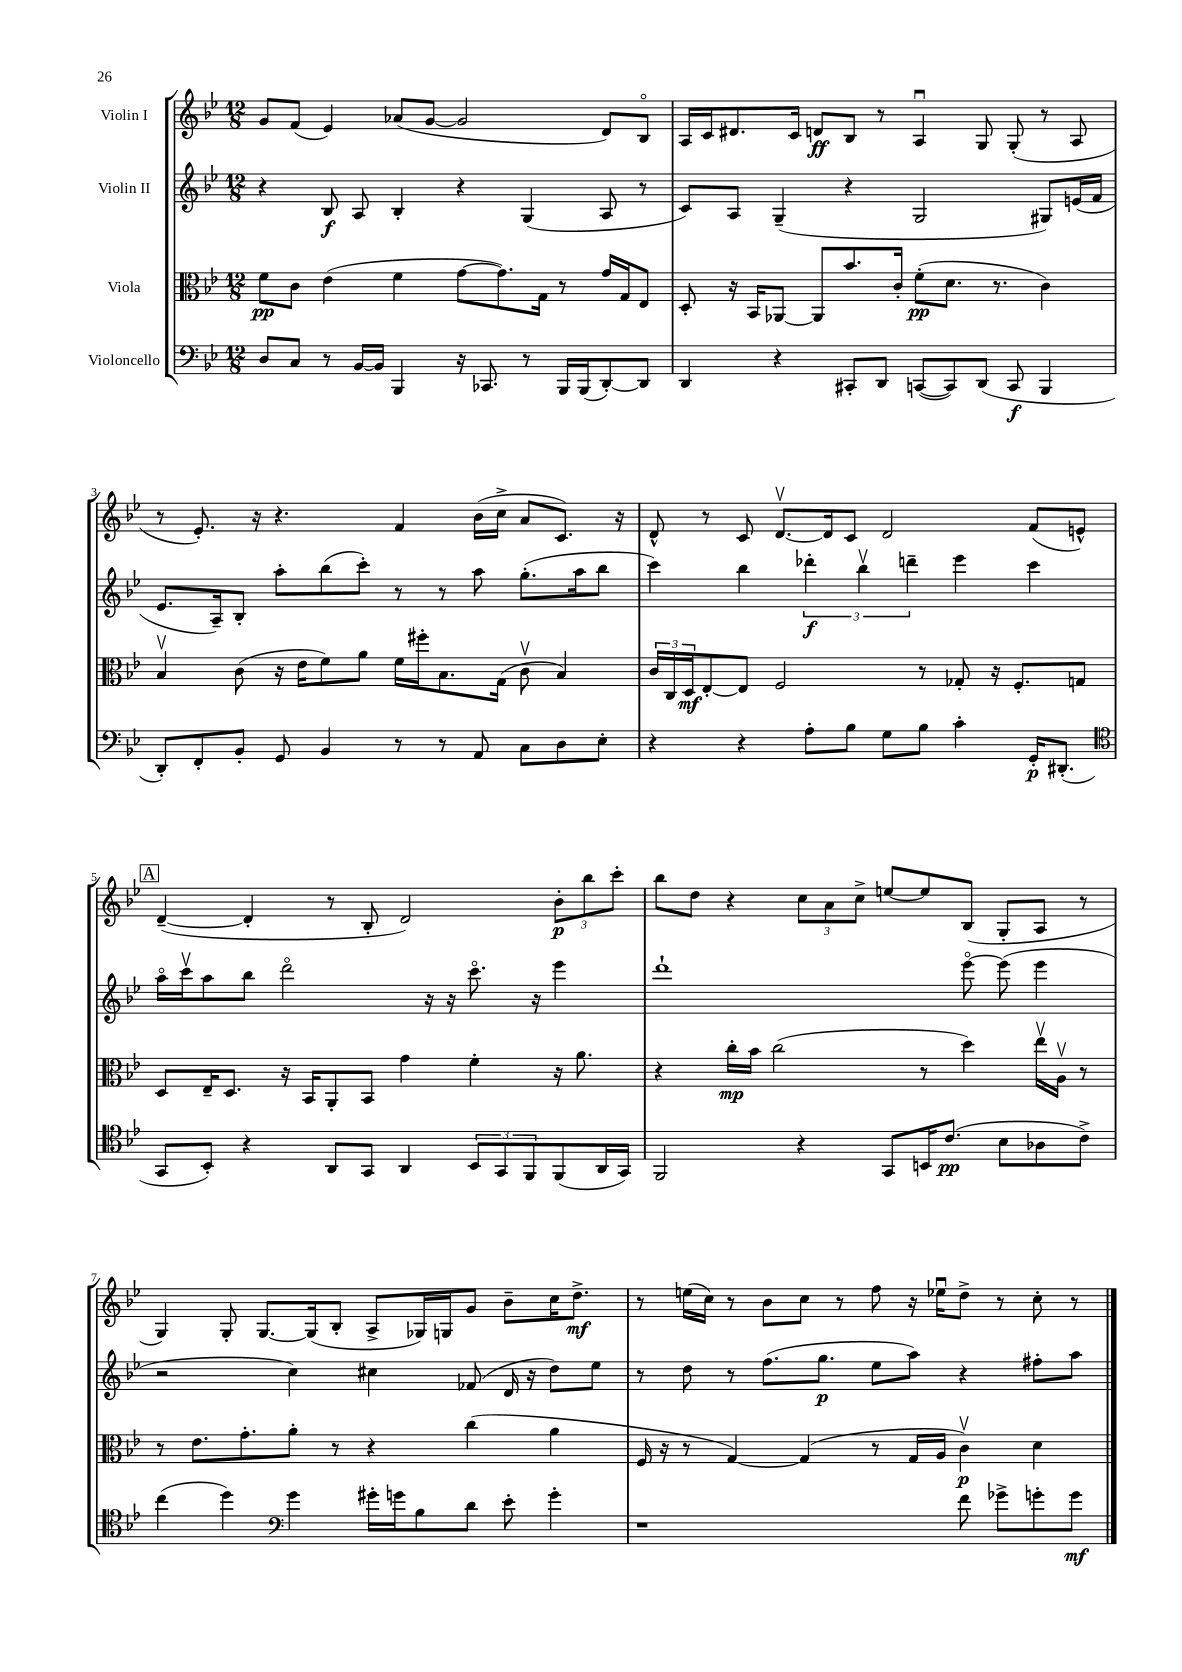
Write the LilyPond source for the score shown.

<<
\new StaffGroup <<
\new Staff = "s0" \with { instrumentName = "Violin I" } {
    \clef treble \key bes \major \numericTimeSignature \time 12/8
    g'8 f'8( ees'4) aes'8( g'8~ g'2 d'8) bes8\flageolet |
    a16 c'16 dis'8. c'16 d'8\ff bes8 r8 a4\downbow g8 g8-.( r8 a8 |
    r8 ees'8.-.) r16 r4. f'4 bes'16( c''16-> a'8 c'8.) r16 |
    d'8-^ r8 c'8 d'8.~\upbow d'16 c'8 d'2 f'8( e'8-^) |
    \mark \markup { \box "A" } d'4~--( d'4-. r8 bes8-. d'2) \tuplet 3/2 { bes'8-.\p bes''8 c'''8-. } |
    bes''8 d''8 r4 \tuplet 3/2 { c''8 a'8 c''8-> } e''8~ e''8 bes8( g8-. a8 r8 |
    g4) g8-. g8.~ g16( bes8-. a8-> ges16) g16 g'8 bes'8-- c''16 d''8.->\mf |
    r8 e''16( c''16) r8 bes'8 c''8 r8 f''8 r16 ees''16\downbow d''8-> r8 c''8-. r8 \bar "|." |
}
\new Staff = "s1" \with { instrumentName = "Violin II" } {
    \clef treble \key bes \major \numericTimeSignature \time 12/8
    r4 bes8\f a8 bes4-. r4 g4( a8 r8 |
    c'8) a8 g4--( r4 g2 gis8) e'16( f'16 |
    ees'8. a16--) bes8-. a''8-. bes''8( c'''8-.) r8 r8 a''8 g''8.-.( a''16 bes''8 |
    c'''4) bes''4 \tuplet 3/2 { des'''4-.\f bes''4\upbow d'''4-- } ees'''4 c'''4 |
    \mark \markup { \box "A" } a''16\flageolet c'''16\upbow a''8 bes''8 d'''2\flageolet r16 r16 c'''8.\flageolet r16 ees'''4 |
    d'''1-! ees'''8~\flageolet ees'''8( ees'''4 |
    r2 c''4) cis''4 fes'8( d'16 r16 d''8) ees''8 |
    r8 d''8 r8 f''8.( g''8.\p ees''8 a''8) r4 fis''8-. a''8 \bar "|." |
}
\new Staff = "s2" \with { instrumentName = "Viola" } {
    \clef alto \key bes \major \numericTimeSignature \time 12/8
    f'8\pp c'8 ees'4( f'4 g'8~ g'8.) g16 r8 g'16 g16 ees8 |
    d8-. r16 bes,16 aes,8~ aes,8 bes'8. c'16-. f'8-.\pp( d'8. r8. c'4) |
    bes4\upbow c'8( r16 ees'16 f'8) a'8 f'16 fis''16-. bes8. g16( c'8\upbow bes4) |
    \tuplet 3/2 { c'16 c16 d16\mf } ees8~-. ees8 f2 r8 ges8-. r16 f8.-. g8 |
    \mark \markup { \box "A" } d8 ees16-- d8. r16 bes,16 a,8-. bes,8 g'4 f'4-. r16 a'8. |
    r4 c''16-.\mp bes'16 c''2( r8 d''4) ees''16\upbow a16\upbow r8 |
    r8 ees'8. g'8.-. a'8-. r8 r4 c''4( a'4 |
    f16 r16 r8 g4~) g4( r8 g16 a16 c'4\upbow\p) d'4 \bar "|." |
}
\new Staff = "s3" \with { instrumentName = "Violoncello" } {
    \clef bass \key bes \major \numericTimeSignature \time 12/8
    d8 c8 r8 bes,16~ bes,16 bes,,4 r16 ces,8. r8 bes,,16 bes,,16( d,8~-.) d,8 |
    d,4 r4 cis,8-. d,8 c,8~( c,8) d,8( c,8\f bes,,4 |
    d,8-.) f,8-. bes,8-. g,8 bes,4 r8 r8 a,8 c8 d8 ees8-. |
    r4 r4 a8-. bes8 g8 bes8 c'4-. g,16-.\p dis,8.-.( |
    \mark \markup { \box "A" } \clef tenor g,8 bes,8-.) r4 a,8 g,8 a,4 \tuplet 3/2 { bes,8 g,8 f,8 } f,8( a,16 g,16) |
    f,2 r4 g,8 b,16 c'8.\pp( bes8 aes8 c'8->) |
    c''4( d''4) \clef bass g'4 gis'16-. g'16 bes8 d'8 ees'8-. g'4-. |
    r1 f'8 ges'8-> g'8-. g'8\mf \bar "|." |
}
>>
>>
